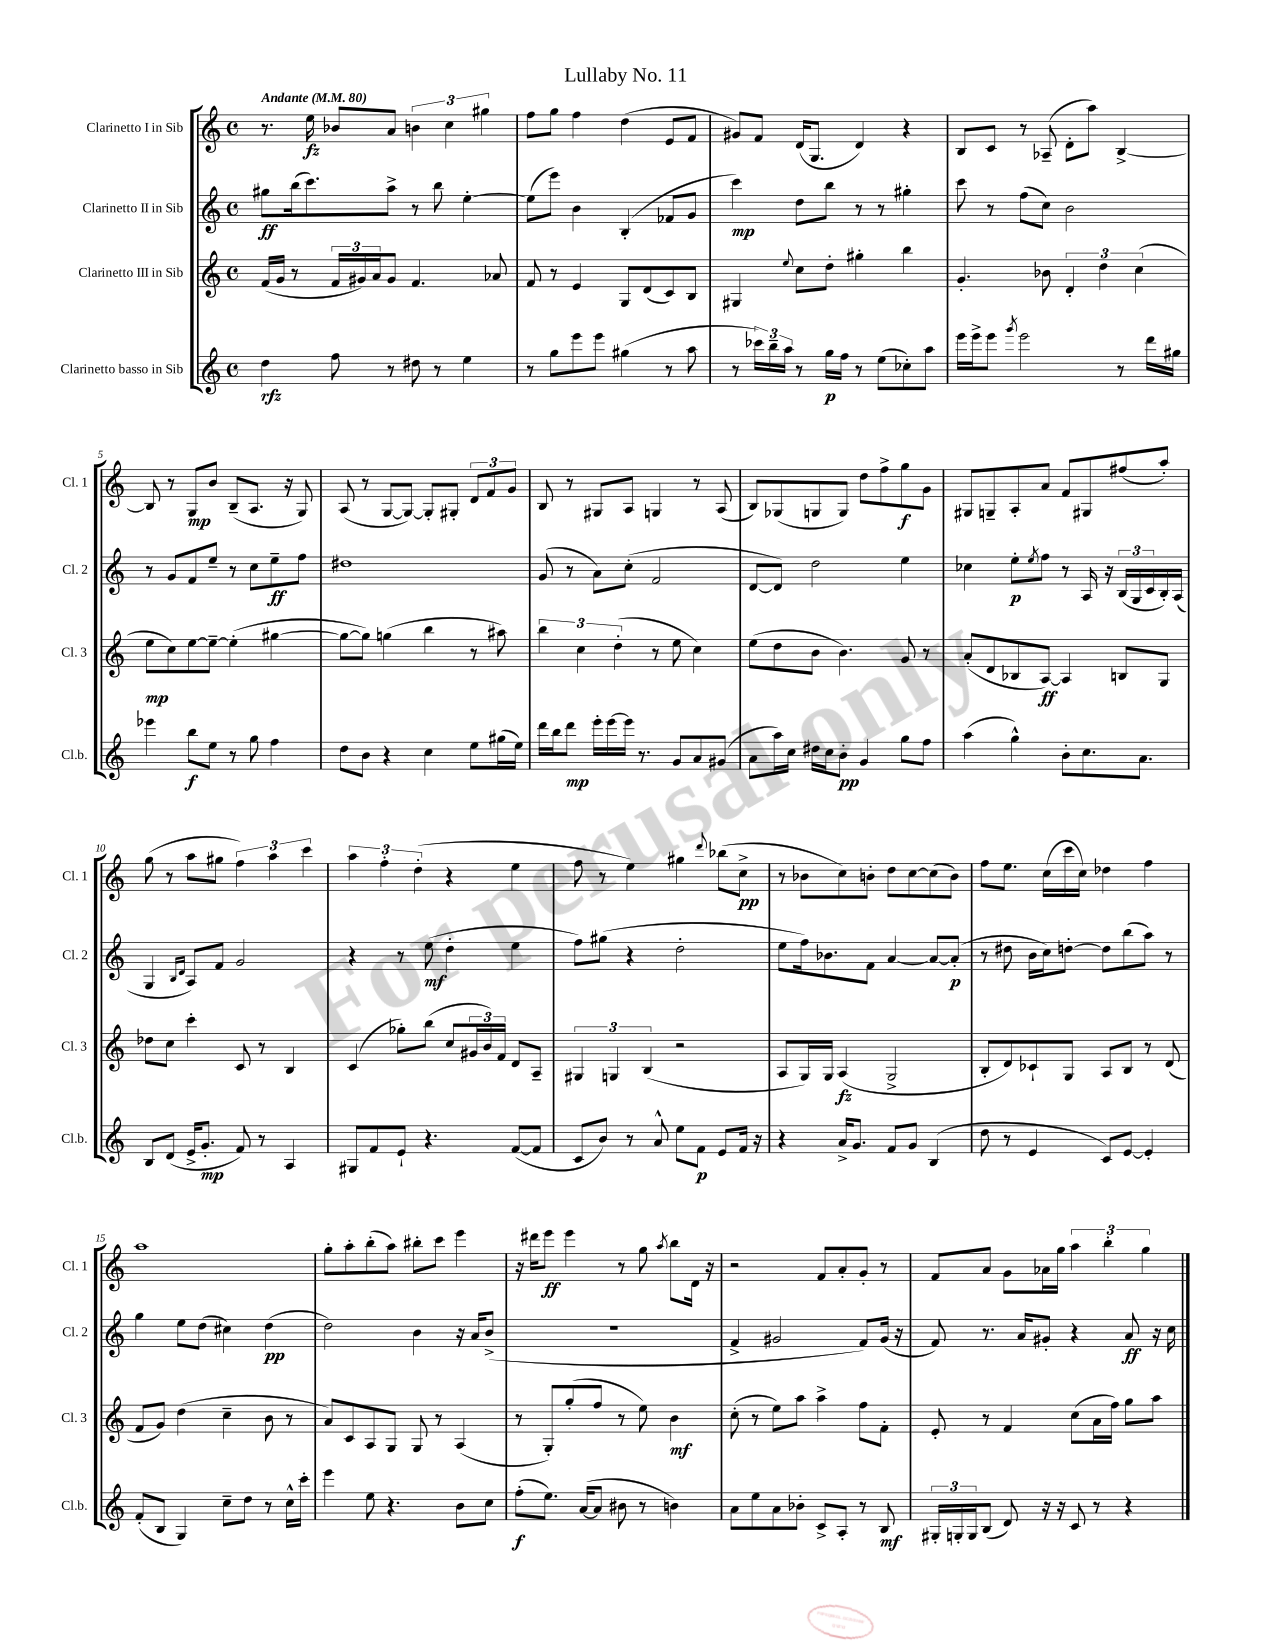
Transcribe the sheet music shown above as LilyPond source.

\header { title = "Lullaby No. 11" }
<<
\new StaffGroup <<
\new Staff = "s0" \with { instrumentName = "Clarinetto I in Sib" shortInstrumentName = "Cl. 1" } {
    \clef treble \key c \major \defaultTimeSignature \time 4/4 \tempo "Andante" 4 = 80
    r8. e''16\fz bes'8 a'8 \tuplet 3/2 { b'4 c''4 gis''4 } |
    f''8 g''8 f''4 d''4( e'8 f'8 |
    gis'8) f'8 d'16( g8. d'4) r4 |
    b8 c'8 r8 aes8--( d'8-. a''8) b4~-> |
    b8 r8 g8\mp b'8 b8--( a8. r16 g8) |
    a8( r8 g8~ g8~) g8-. gis8-. \tuplet 3/2 { d'8 f'8 g'8 } |
    b8 r8 gis8 a8 g4 r8 a8( |
    b8) ges8( g8 g8) d''8 f''8-> g''8\f g'8 |
    gis8 g8-- a8-. a'8 f'8 gis8 fis''8( a''8-.) |
    g''8( r8 a''8 gis''8 \tuplet 3/2 { f''4) a''4 c'''4 } |
    \tuplet 3/2 { a''4 f''4-. d''4-.( } r4 e''4 |
    f''8 r8 e''4) gis''4 \appoggiatura { d'''8 } bes''8( c''8->\pp |
    r8 bes'8 c''8) b'8-. d''8 c''8~ c''8( b'8) |
    f''8 e''8. c''16( c'''16 c''16) des''4 f''4 |
    a''1 |
    g''8-. a''8-. b''8-.( a''8) bis''8-. c'''8 e'''4 |
    r16 dis'''16 e'''8\ff e'''4 r8 g''8 \acciaccatura { a''8 } b''8 d'16 r16 |
    r2 f'8 a'8-. g'8-. r8 |
    f'8 a'8 g'8 aes'16 g''16 \tuplet 3/2 { a''4 b''4-. g''4 } \bar "|." |
}
\new Staff = "s1" \with { instrumentName = "Clarinetto II in Sib" shortInstrumentName = "Cl. 2" } {
    \clef treble \key c \major \defaultTimeSignature \time 4/4
    gis''8\ff b''16( c'''8.) a''8-> r8 b''8 e''4~-. |
    e''8( e'''8) b'4 b4-.( fes'8 g'8 |
    c'''4\mp) d''8 b''8 r8 r8 gis''4-. |
    c'''8 r8 f''8( c''8) b'2 |
    r8 g'8 f'8 e''8-- r8 c''8 e''8--\ff f''8 |
    dis''1 |
    g'8( r8 a'8) c''8-.( f'2 |
    d'8~ d'8) d''2 e''4 |
    ces''4 e''8-.\p \acciaccatura { e''8 } f''8 r8 a16 r16 \tuplet 3/2 { b16( g16 c'16 } b16-.) a16( |
    g4 \grace { b16 d'16 } a8) f'8 g'2 |
    r4 r8 e''8\mf( d''4-. e''4 |
    f''8) gis''8( r4 d''2-. |
    e''8 f''16) bes'8. f'8 a'4~ a'8~ a'8-.\p( |
    r8 dis''8 b'16 c''16) d''8~-. d''8 b''8( a''8) r8 |
    g''4 e''8 d''8( cis''4) d''4\pp( |
    d''2) b'4 r16 a'16 b'8->( |
    R1 |
    f'4-> gis'2 f'8) gis'16( r16 |
    f'8) r8. a'16 gis'8-. r4 a'8\ff r16 c''16 \bar "|." |
}
\new Staff = "s2" \with { instrumentName = "Clarinetto III in Sib" shortInstrumentName = "Cl. 3" } {
    \clef treble \key c \major \defaultTimeSignature \time 4/4
    f'16( g'16 r8 \tuplet 3/2 { f'16 gis'16) a'16 } gis'8 f'4. aes'8 |
    f'8 r8 e'4 g8 d'8( c'8) b8 |
    gis4 \appoggiatura { e''8 } c''8 d''8-. gis''4-. b''4 |
    g'4.-. bes'8 \tuplet 3/2 { d'4-. d''4 c''4( } |
    e''8\mp c''8) e''8~ e''8~-- e''4-.( gis''4~ |
    gis''8~ gis''8) g''4( b''4 r8 ais''8) |
    \tuplet 3/2 { b''4 c''4 d''4-.( } r8 e''8 c''4) |
    e''8( d''8 b'8 b'4.) g'8 r8 |
    a'8-.( d'8 bes8 a8~\ff) a4 b8 g8 |
    des''8 c''8 c'''4-. c'8 r8 b4 |
    c'4( ges''8-.) b''8( c''8 \tuplet 3/2 { gis'16 b'16) f'16 } d'8 a8-- |
    \tuplet 3/2 { gis4 g4 b4( } r2 |
    a8 g16) g16 a4\fz( g2-> |
    b8-. d'8) ces'8-! g8 a8 b8 r8 d'8( |
    f'8 g'8) d''4( c''4-- b'8 r8 |
    a'8) c'8 a8 g8 g8 r8 a4( |
    r8 g8-.) g''8-.( f''8 r8 e''8) b'4\mf |
    c''8-.( r8 e''8) a''8 a''4-> f''8 f'8-. |
    e'8-. r8 f'4 c''8( a'16 f''16) g''8 a''8 \bar "|." |
}
\new Staff = "s3" \with { instrumentName = "Clarinetto basso in Sib" shortInstrumentName = "Cl.b." } {
    \clef treble \key c \major \defaultTimeSignature \time 4/4
    d''4\rfz f''8 r8 dis''8 r8 e''4 |
    r8 g''8 e'''8 e'''8 gis''4( r8 a''8 |
    r8 \tuplet 3/2 { ces'''16) b''16-- a''16 } r8 g''16\p f''16 r8 e''8( ces''8-.) a''8 |
    e'''16 e'''16-> e'''8 \acciaccatura { g'''8 } e'''2 r8 d'''16 gis''16 |
    ees'''4 b''8\f e''8 r8 g''8 f''4 |
    d''8 b'8 r4 c''4 e''8 gis''16( e''16) |
    d'''16 b''16 d'''8\mp e'''16-. e'''16~ e'''16 r8. g'8 a'8 gis'8( |
    a'8 a''16) c''16 dis''16 c''16 b'8-.\pp g'4 g''8 f''8 |
    a''4( g''4-^) b'8-. c''8. a'8. |
    b8 d'8( e'16-> g'8.-.\mp f'8) r8 a4 |
    gis8 f'8 e'8-! r4. f'8~( f'8 |
    c'8 b'8) r8 a'8-^ e''8 f'8\p e'8 f'16 r16 |
    r4 a'16-> g'8. f'8 g'8 b4( |
    d''8 r8 e'4 c'8) e'8~ e'4-. |
    f'8-.( b8 g4) c''8-- d''8 r8 c''16-^ c'''16-. |
    e'''4 e''8 r4. b'8 c''8 |
    f''8-.\f( e''8.) a'16~( a'8 bis'8 r8 b'4) |
    a'8 e''8 a'8 bes'8-. c'8-> a8-. r8 b8\mf |
    \tuplet 3/2 { gis16-. g16-. g16 } b8( d'8) r16 r16 c'8 r8 r4 \bar "|." |
}
>>
>>
